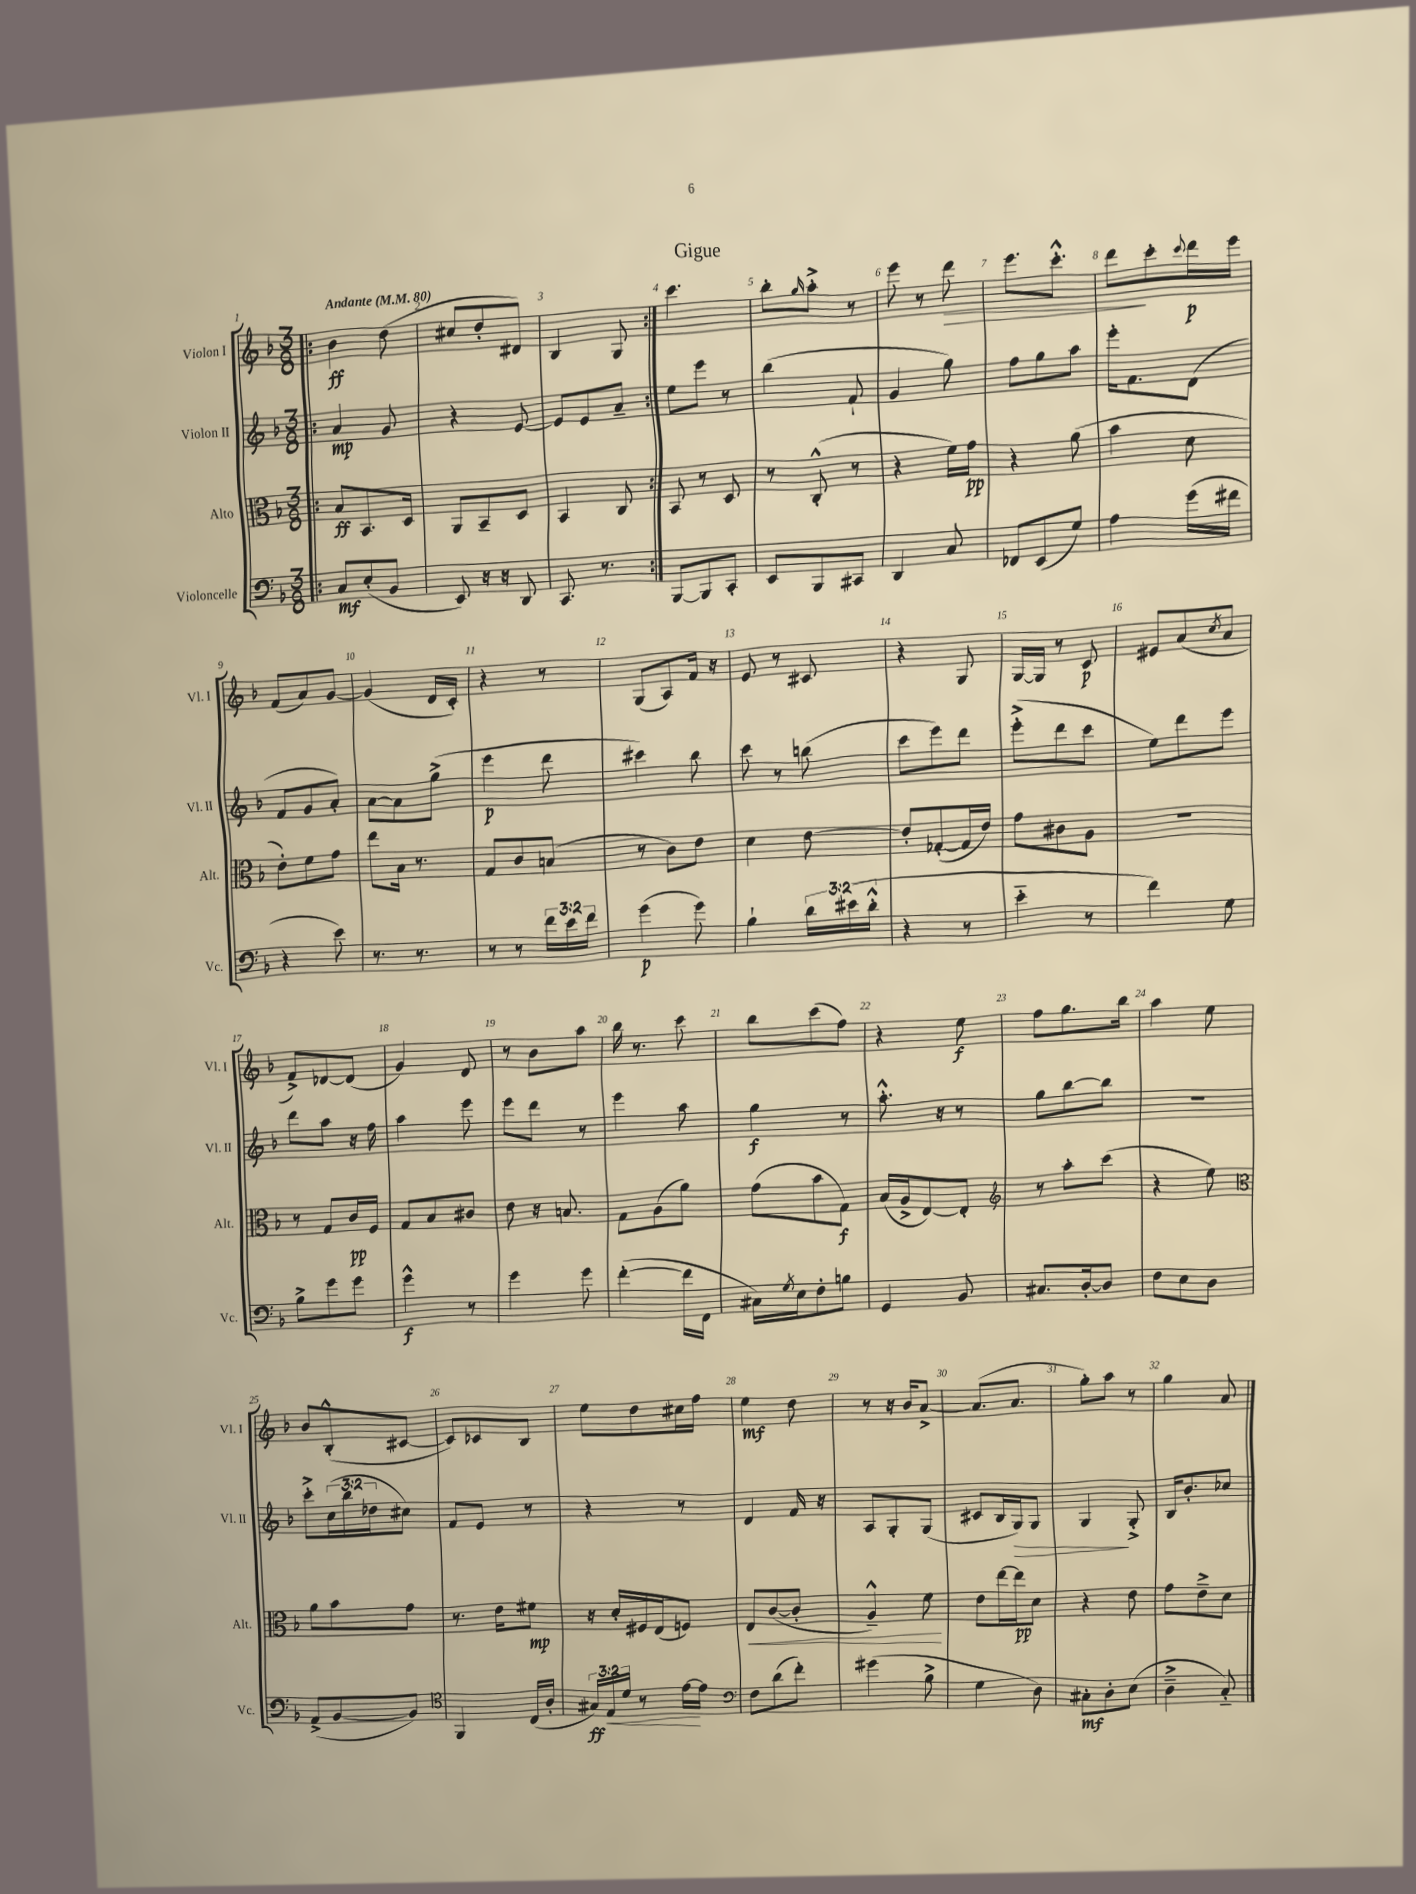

**kern	**kern	**kern	**kern
*staff4	*staff3	*staff2	*staff1
*clefF4	*clefC3	*clefG2	*clefG2
*k[b-]	*k[b-]	*k[b-]	*k[b-]
*M3/8	*M3/8	*M3/8	*M3/8
*MM80	*MM80	*MM80	*MM80
=!|:	=!|:	=!|:	=!|:
8C/L	8B-/L	4a/	4b-\
(8E'/	8.BB-/	.	.
8BB-/J	.	8g/	(8dd\
.	16D/Jk	.	.
=	=	=	=
8EE/)	8AA/L	4r	8cc#/L
16r	8BB-~/	.	8dd'/
16r	.	.	.
8DD/	8D/J	[8e/	8d#/J)
=	=	=	=
8.CC/	4BB-/	8e/]L	4B-/
.	.	8e/	.
8.r	.	.	.
.	8C/	8a~/J	8G/
=:|!	=:|!	=:|!	=:|!
[8BBB-/L	8BB-/	8ee\L	4.ccc\
8BBB-/]	8r	8eee\J	.
8CC'/J	8D/	8r	.
=	=	=	=
8EE/L	8r	(4bb-\	8bb-'\L
.	.	.	16qqgg/
8BBB-/	(8C'^^/	.	8aa'^\J
8CC#/J	8r	8f`/	8r
=	=	=	=
4DD/	4r	4g/	8eee\
.	.	.	8r
8C/	16f\LL)	8gg\)	8ddd\
.	16g\JJ	.	.
=	=	=	=
8FF-/L	4r	8ff\L	8.eee\L
(8EE/	.	8gg\	.
.	.	.	8.ccc'^^\J
8G/J)	(8a\	8aa\J	.
=	=	=	=
4A\	4b-\	16eee'\LK	8ddd\L
.	.	8.f\	.
.	.	.	8ccc'\
.	.	.	8qqccc/
(16g\LL	8d\	(8d\J	16ddd\L
16f#\JJ	.	.	16eee\JJ
=	=	=	=
4r	8e'\L)	8f/L	(8f/L
.	8f\	8g/	8a/)
8e\)	8g\J	8a'/J)	[8g/J
=	=	=	=
8.r	8ee\L	[8a\L	(4g/]
.	16B-\Jk	8a\]	.
8.r	8.r	.	.
.	.	(8gg^\J	16d/LL
.	.	.	16c'/JJ)
=	=	=	=
8r	8G/L	4eee\	4r
8r	8c/	.	.
24f\LL	(8B/J	8ddd\	8r
24e\	.	.	.
24f\JJ	.	.	.
=	=	=	=
(4g\	8r	4ccc#\)	(8G/L
.	8c\L)	.	8A/)
8g\)	8e\J	8bb-\	16f/Jk
.	.	.	16r
=	=	=	=
4B-`\	4d\	8ccc\	8e/
.	.	8r	8r
24d\LL	[8e\	(8bb\	8c#/
(24e#\	.	.	.
24d'^^\JJ	.	.	.
=	=	=	=
4r	8e'/]L	8ccc\L	4r
.	([8G-'/	8eee\)	.
8r	16G-/]L	8ddd\J	8G/
.	16e/JJ)	.	.
=	=	=	=
4e'~\	8g\L	(8eee'^\L	[16G/LL
.	.	.	16G/]JJ
.	8c#\	8ddd\	8r
8r	8A\J	8ccc\J	8c/
=	=	=	=
4f\)	4.r	8ee\L)	8e#/L
.	.	8ddd\	(8a/
.	.	.	8qcc/
8G\	.	8eee\J	8a/J
=	=	=	=
8B-^\L	8r	8ddd\L	8f^/L)
8g\	8G/L	8aa\J	[8d-/
8g\J	16c/L	16r	(8d-/]J
.	16F/JJ	16ff\	.
=	=	=	=
4g^^\	8G/L	4aa\	4g/)
.	8B-/	.	.
8r	8c#/J	8eee\	8d/
=	=	=	=
4g\	8e\	8eee\L	8r
.	16r	8ddd\J	8b-\L
.	8.B/	.	.
8g\	.	8r	8aa\J
=	=	=	=
([4f'\	8G\L	4eee\	16bb-\
.	.	.	8.r
.	(8A\	.	.
16f\]LL	8a\J)	8aa\	8ccc\
16FF\JJ	.	.	.
=	=	=	=
16C#\LL)	(8g\L	4gg\	8bb-\L
8qG/	.	.	.
16E\J	.	.	.
8F'\	8b-\	.	(8ccc\
8B\J	8G\J)	8r	8ff\J)
=	=	=	=
4GG/	(16B-/LL	8.aa'^^\	4r
.	16A^/J	.	.
.	[8E/)	.	.
.	.	16r	.
8BB-/	8E'/]J	8r	8ee\
=	=	=	=
*	*clefG2	*	*
8.C#/L	8r	8gg\L	8ff\L
.	8aa'\L	[8bb-\	8.gg\
[16D'/k	.	.	.
8D/]J	(8ccc\J	8bb-\]J	.
.	.	.	16bb-\Jk
=	=	=	=
8F\L	4r	4.r	4aa\
8E\	.	.	.
8D\J	8ee\)	.	8ee\
=	=	=	=
*	*clefC3	*	*
(8AA^/L	8a\L	8ccc'^\L	8b-/L
[8BB-/	8b-\	(24cc\L	(8B-'^^/
.	.	24bb-\	.
.	.	24dd-\J	.
8BB-/]J)	8g\J	8cc#\J)	[8c#/J
=	=	=	=
*clefC4	*	*	*
4FF/	8.r	8f/L	8c#/]L)
.	.	8e/J	8c-/
.	16e\LK	.	.
(16C/LL	8f#\J	8r	8B-/J
16A'/JJ	.	.	.
=	=	=	=
24G#/LL)	16r	4r	8ee\L
24E/	.	.	.
.	16d'/LL	.	.
24d/JJ	.	.	.
8r	16F#/	.	8dd\
.	(16E/J	.	.
[16e\LL	8F/J)	8r	16cc#\L
16e\]JJ	.	.	16ff\JJ
=	=	=	=
*clefF4	*	*	*
8F\L	8E/L	4d/	4ee\
(8d\	([8c/	.	.
8f'\J)	8c'/]J	16f/	8dd\
.	.	16r	.
=	=	=	=
(4g#\	4A~^^/)	8A/L	8r
.	.	8G'/	16r
.	.	.	16b-/LK
8B-^\	8f\	(8G/J	[8a^/J
=	=	=	=
4G\	8e\L	8c#/L	(8.a/]L
.	[16ee\L	16B-/L	.
.	16ee\]J	16G/J)	8.a/J
8D\)	8d\J	8G/J	.
=	=	=	=
8C#'\L	4r	4G/	8gg'\L)
8D'\	.	.	8aa\J
(8E\J	8e\	8G'^/	8r
=	=	=	=
4D~^\	8g\L	16B-/LK	4gg\
.	.	8.b-'/	.
.	8e~^\	.	.
8C'~/)	8d\J	8cc-/J	8a/
==	==	==	==
*-	*-	*-	*-
